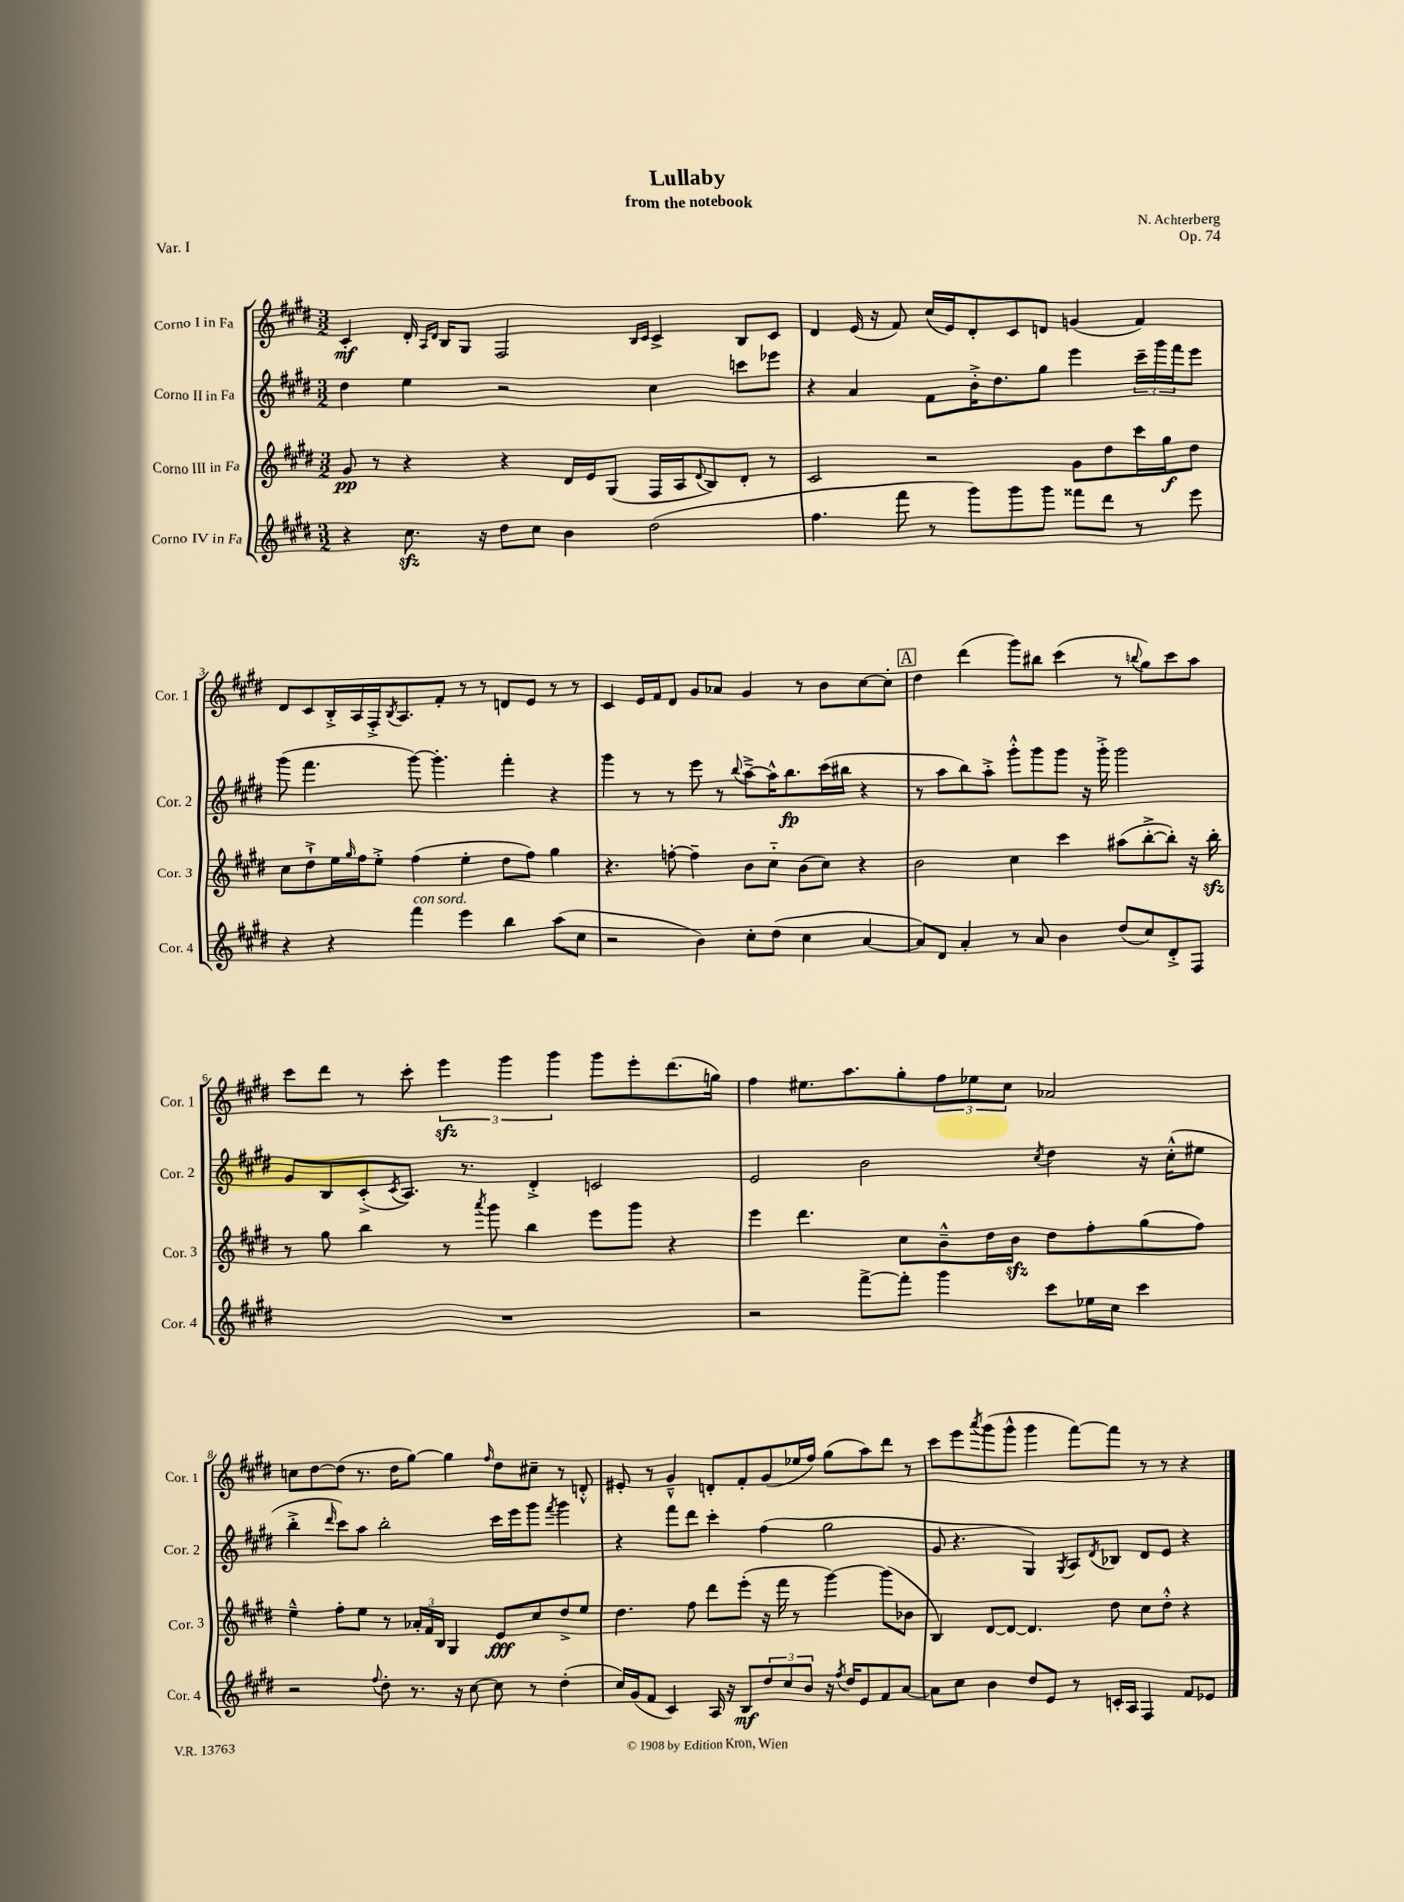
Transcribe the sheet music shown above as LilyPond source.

\header { title = "Lullaby" composer = "N. Achterberg" subtitle = "from the notebook" opus = "Op. 74" piece = "Var. I" }
<<
\new StaffGroup <<
\new Staff = "s0" \with { instrumentName = "Corno I in Fa" shortInstrumentName = "Cor. 1" } {
    \clef treble \key e \major \numericTimeSignature \time 3/2
    cis'4-.\mf dis'16-. \grace { a16 dis'16 } b16 gis8 fis2 \grace { b16 cis'16 } cis'4-> b8 cis'8 |
    dis'4 e'16( r16 fis'8) cis''16( e'16) dis'8-. cis'8 d'8 g'4( fis'4) |
    dis'8 cis'8 b16-.-> a16 fis16-.-> \acciaccatura { b8 } a8. fis'8-. r8 r8 d'8 e'8 r8 r8 |
    cis'4 e'16 fis'16 dis'8 gis'8 aes'8 gis'4 r8 b'8 cis''8~ cis''8-. |
    \mark \markup { \box "A" } dis''4 dis'''4( gis'''8) bis''8 cis'''4( r8 \appoggiatura { b''8 } gis''8) cis'''8 a''8 |
    cis'''8 dis'''8 r8 cis'''8-. \tuplet 3/2 { e'''4\sfz gis'''4 gis'''4 } gis'''8 e'''8-. dis'''8.( g''16) |
    fis''4 eis''8. a''8. gis''8-. \tuplet 3/2 { fis''8 ees''8 cis''8 } aes'2 |
    c''8 dis''8~ dis''8( r8. dis''16 gis''8~) gis''4 \grace { fis''16 } dis''8 cis''8-- r8 d'8-.-^ |
    eis'8-. r8 gis'4---^ d'8-. fis'8-. gis'8( ees''16 fis''16) gis''8( a''8) dis'''8 r8 |
    cis'''8 e'''8 \acciaccatura { a'''8 } gis'''8( gis'''8-^ gis'''4 fis'''8~) fis'''8 r8 r8 r4 \bar "|." |
}
\new Staff = "s1" \with { instrumentName = "Corno II in Fa" shortInstrumentName = "Cor. 2" } {
    \clef treble \key e \major \numericTimeSignature \time 3/2
    dis''4 e''4 r2 cis''4 c'''8 ees'''8 |
    r4 a'4 fis'8 b'16-.-> dis''8. gis''8 e'''4 \tuplet 3/2 { cis'''16-- gis'''16 fis'''16 } e'''8 |
    gis'''8( fis'''4. gis'''8~) gis'''4.-. fis'''4-. r4 |
    gis'''4 r8 r8 e'''8 r8 \appoggiatura { b''8 } a''8~---> a''16-^ b''8.\fp cis'''16( bis''16 r4 |
    \mark \markup { \box "A" } r8 a''8 b''8) a''8-.-> gis'''8-.-^ gis'''8 gis'''8 r16 gis'''16-.-> gis'''2 |
    gis'8 b8 cis'8-.->( \acciaccatura { cis'8 } a8.) r8. dis'4-.-> c'2 |
    e'2 b'2 \acciaccatura { cis''8 } dis''4 r16 cis''16-.-^( eis''8 |
    b''4-.-> \grace { dis'''16 } cis'''8) a''8 b''2-. cis'''16 e'''16 gis'''8 \acciaccatura { fis'''8 } gis'''4 |
    r4 fis'''8 dis'''8 cis'''4-. fis''4( gis''2 |
    gis'8 r4. gis4) \acciaccatura { gis8 } a8 \acciaccatura { dis'8 } bes8 dis'8 e'8 r4 \bar "|." |
}
\new Staff = "s2" \with { instrumentName = "Corno III in Fa" shortInstrumentName = "Cor. 3" } {
    \clef treble \key e \major \numericTimeSignature \time 3/2
    gis'8\pp r8 r4 r4 dis'16 e'16 gis8( fis16 a16 \appoggiatura { dis'8 } b8) dis'8-. r8 |
    cis'2 r2 gis'8 dis''8 cis'''16 gis''16\f dis''8 |
    cis''8 dis''8-!-> e''16 \grace { gis''16 } fis''16 e''8-.-> fis''4( e''4-. dis''8 fis''8) gis''4 |
    r4. f''8~-. f''4-- b'8 cis''8-_ b'8( cis''8) r4 |
    \mark \markup { \box "A" } b'2 cis''4 cis'''4 ais''8( b''8~-.-> b''8-.) r16 b''16-.\sfz |
    r8 gis''8 b''4 r8 \acciaccatura { a'''8 } gis'''8 b''4 e'''8 gis'''8 r4 |
    e'''4 dis'''4. cis''8 b'8---^ dis''16 b'16\sfz dis''8 fis''8-. gis''8( fis''8) |
    e''4---^ fis''8-. e''8 r8 \tuplet 3/2 { aes'16-. fis'16 b16 } gis4 e'8\fff cis''8 dis''8-> e''8 |
    dis''4. fis''8 dis'''8 e'''8-.( r16 fis'''16 r8 gis'''4~) gis'''8( bes'8 |
    b4) dis'8~ dis'8~ dis'4. dis''8 cis''8 dis''8-.-^ r4 \bar "|." |
}
\new Staff = "s3" \with { instrumentName = "Corno IV in Fa" shortInstrumentName = "Cor. 4" } {
    \clef treble \key e \major \numericTimeSignature \time 3/2
    r4 cis''8.\sfz r16 dis''8 cis''8 b'4 dis''2( |
    fis''4. fis'''8 r8 gis'''8) gis'''8 gis'''8 fisis'''8 dis'''8 r8 e'''8 |
    r4 r4 fis'''4^\markup { \italic "con sord." } e'''4 b''4 a''8( cis''8 |
    r2 b'4) cis''8-. dis''8( cis''4 a'4~ |
    \mark \markup { \box "A" } a'8) dis'8 a'4-. r8 a'8 b'4 dis''8( cis''8) dis'8-.-> fis8 |
    R1. |
    r2 fis'''8~-> fis'''8-. gis'''4 cis'''8 ees''16 cis''16 cis'''4 |
    r2 \appoggiatura { fis''8 } dis''8-. r8. r16 cis''8~ cis''8 r8 dis''4-.( |
    cis''16) gis'16( fis'8 cis'4) a16 r16 b8\mf \tuplet 3/2 { dis''8 cis''8 b'8 } r16 \acciaccatura { fis''8 } dis''16 e'8 fis'8 a'8~ |
    a'8 cis''8 b'4 dis''8 e'8 r8 c'16-. a16 fis4 fis'8 ees'8 \bar "|." |
}
>>
>>
